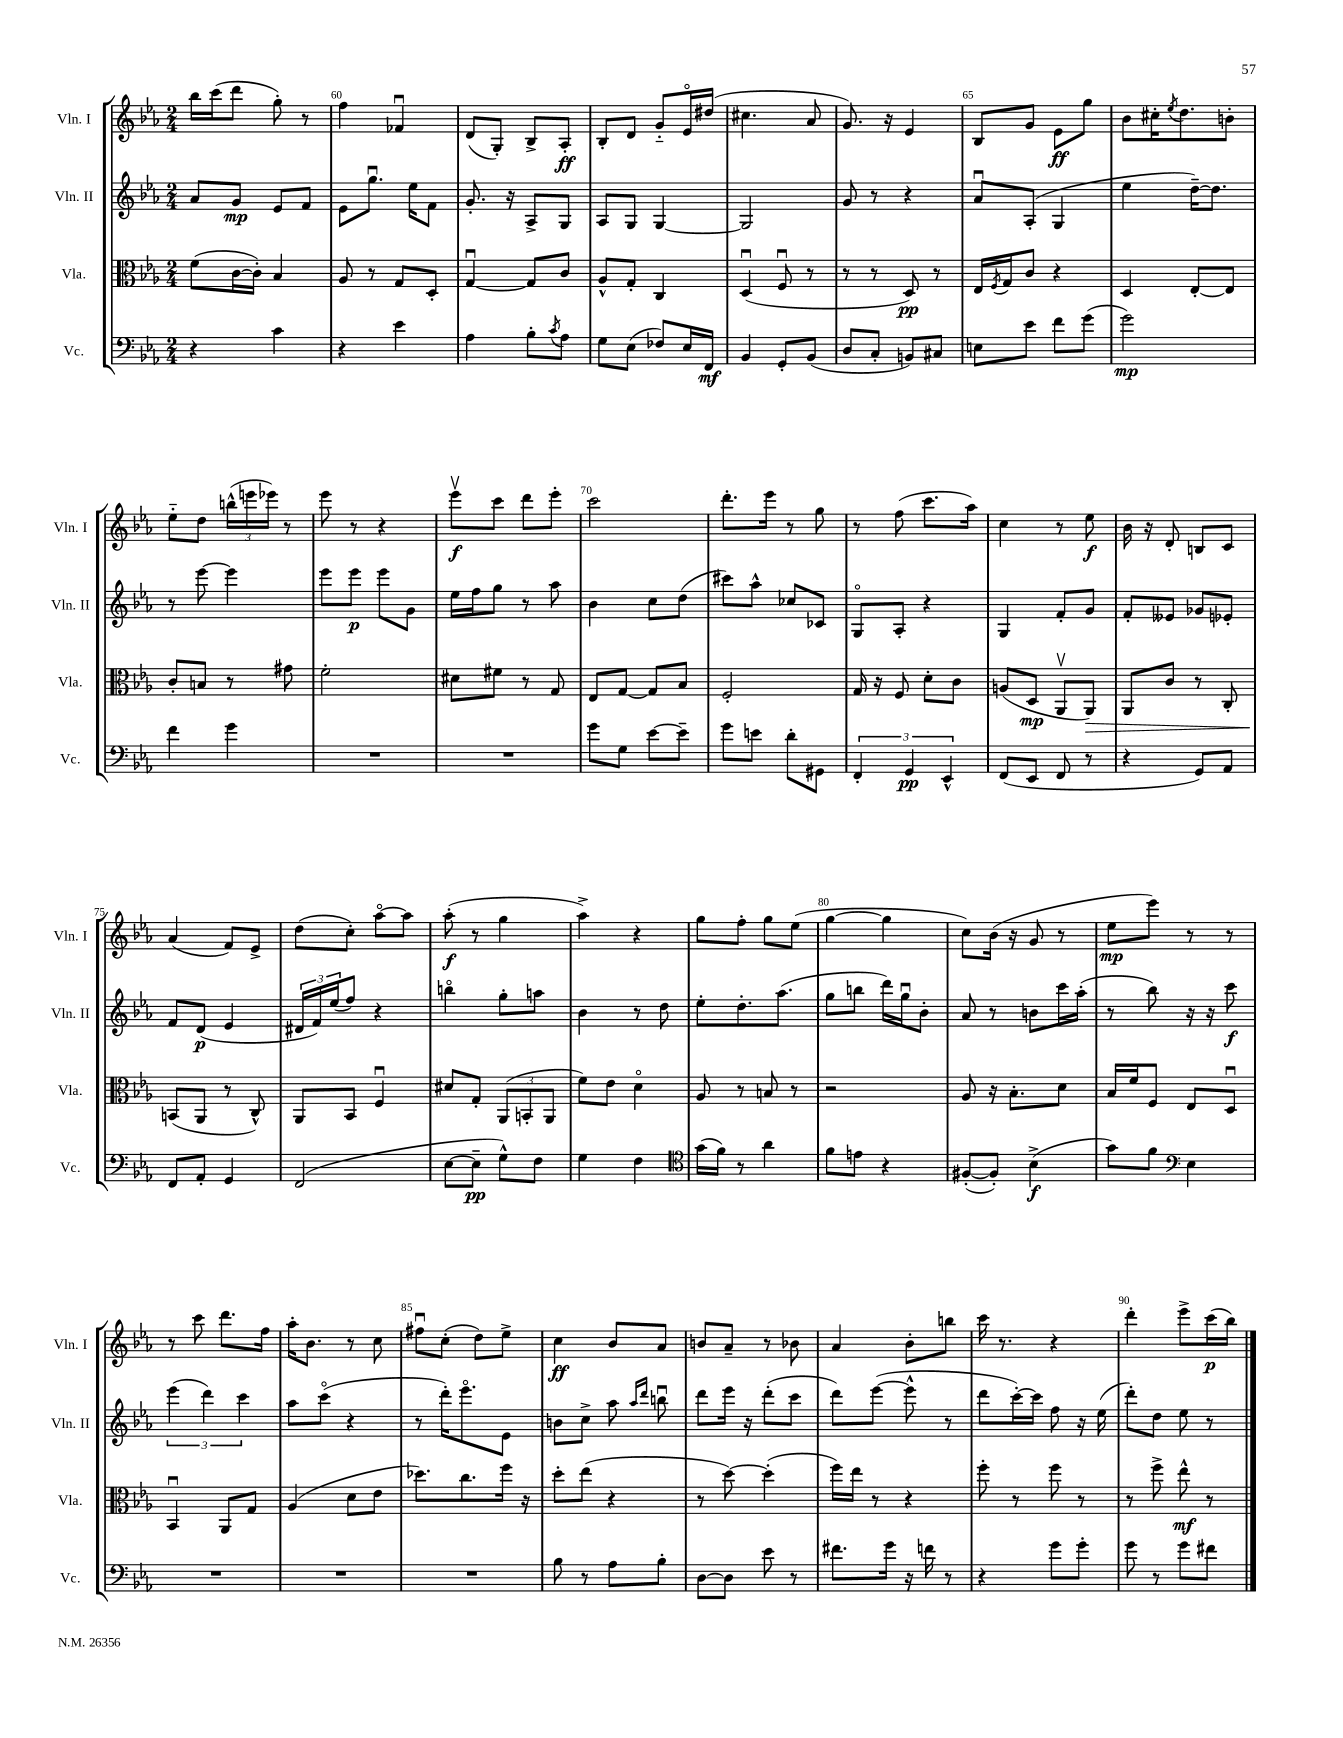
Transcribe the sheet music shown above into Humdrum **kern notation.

**kern	**kern	**kern	**kern
*staff4	*staff3	*staff2	*staff1
*clefF4	*clefC3	*clefG2	*clefG2
*k[b-e-a-]	*k[b-e-a-]	*k[b-e-a-]	*k[b-e-a-]
*M2/4	*M2/4	*M2/4	*M2/4
4r	(8f	8a-	16bb-
.	.	.	(16ccc
.	[16c	8g	8ddd
.	16c'])	.	.
4c	4B-	8e-	8gg')
.	.	8f	8r
=	=	=	=
4r	8A-	8e-	4ff
.	8r	8.ggu	.
4e-	8G	.	4f-u
.	.	16ee-	.
.	8D'	8f	.
=	=	=	=
4A-	[4Gu	8.g'	(8d
.	.	.	8G')
.	.	16r	.
8B-'	8G]	8A-^	8B-^
8qc	.	.	.
8A-	8c	8G	8A-'
=	=	=	=
8G	8A-^^	8A-	8B-'
(8E-	8G'	8G	8d
8F-)	4C	[4G	8g'~
16E-	.	.	16e-o
16FF	.	.	(16dd#
=	=	=	=
4BB-	(4Du	2G]	4.cc#
8GG'	8Fu	.	.
(8BB-	8r	.	8a-
=	=	=	=
8D	8r	8g	8.g)
8C'	8r	8r	.
.	.	.	16r
8BB)	8D)	4r	4e-
8C#	8r	.	.
=	=	=	=
8E	16E-	8a-u	8B-
.	8qF	.	.
.	16G	.	.
8e-	8c	(8A-'	8g
8f	4r	4G	8e-
(8g	.	.	8gg
=	=	=	=
2g)	4D	4ee-	8b-
.	.	.	16cc#'
.	.	.	8qee-
.	.	.	8.dd
.	[8E-'	[16dd~)	.
.	.	8.dd]	.
.	8E-]	.	8b'
=	=	=	=
4f	8c'	8r	8ee-'~
.	8B	[8eee-	8dd
4g	8r	4eee-]	(24bb^^
.	.	.	24eee
.	.	.	24eee-)
.	8g#	.	8r
=	=	=	=
2r	2f'	8eee-	8eee-
.	.	8eee-	8r
.	.	8eee-	4r
.	.	8g	.
=	=	=	=
2r	8d#	16ee-	8eee-v
.	.	16ff	.
.	8f#	8gg	8ccc
.	8r	8r	8ddd
.	8G	8aa-	8eee-'
=	=	=	=
8g	8E-	4b-	2ccc
8G	[8G	.	.
[8e-	8G]	8cc	.
8e-~]	8B-	(8dd	.
=	=	=	=
8g	2F'	8ccc#)	8.ddd'
8e	.	8aa-^^	.
.	.	.	16eee-
8d'	.	8cc-	8r
8GG#	.	8c-	8gg
=	=	=	=
6FF'	16G	8Go	8r
.	16r	.	.
.	8F	8A-'	(8ff
6GG	.	.	.
.	8d'	4r	8.ccc
6EE-^^	.	.	.
.	8c	.	.
.	.	.	16aa-)
=	=	=	=
(8FF	(8A	4G	4cc
8EE-	8D	.	.
8FF	8AA-v	8f'	8r
8r	8AA-)	8g	8ee-
=	=	=	=
4r	8AA-	8f'	16b-
.	.	.	16r
.	8c	8e--	8d'
8GG)	8r	8g-	8B
8AA-	8C'	8e-'	8c
=	=	=	=
8FF	(8BB	8f	(4a-
8AA-'	8AA-	(8d	.
4GG	8r	4e-	8f)
.	8C^^)	.	8e-^
=	=	=	=
(2FF	8AA-	24d#	(8dd
.	.	24f)	.
.	.	(24ee-	.
.	8BB-	8ff)	8cc')
.	4Fu	4r	[8aa-o
.	.	.	8aa-]
=	=	=	=
[8E-	8d#	4bbo	(8aa-'
8E-~]	8G'	.	8r
8G^^)	(12AA-	8gg'	4gg
.	12BB'	.	.
8F	.	8aa	.
.	12AA-	.	.
=	=	=	=
4G	8f)	4b-	4aa-^)
.	8e-	.	.
4F	4do	8r	4r
.	.	8dd	.
=	=	=	=
*clefC4	*	*	*
(16g	8A-	8ee-'	8gg
16f)	.	.	.
8r	8r	8.dd'	8ff'
4a-	8B	.	8gg
.	.	(8.aa-	.
.	8r	.	(8ee-
=	=	=	=
8f	2r	8gg	[4gg
8e	.	8bb	.
4r	.	16ddd)	4gg]
.	.	16ggu	.
.	.	8b-'	.
=	=	=	=
([8F#'	8A-	8a-	8cc)
8F#'])	16r	8r	(16b-
.	8.B-'	.	16r
(4B-^	.	8b	8g
.	8d	16ccc	8r
.	.	(16aa-'	.
=	=	=	=
8g)	16B-	8r	8ee-
.	16f	.	.
8f	8F	8bb-)	8eee-)
*clefF4	*	*	*
4E-	8E-	16r	8r
.	.	16r	.
.	8Du	8ccc	8r
=	=	=	=
2r	4BB-u	(6eee-	8r
.	.	.	8ccc
.	.	6ddd)	.
.	8AA-	.	8.ddd
.	.	6ccc	.
.	8G	.	.
.	.	.	16ff
=	=	=	=
2r	(4A-	8aa-	16aa-'
.	.	.	8.b-
.	.	(8ccco	.
.	8d	4r	8r
.	8e-	.	8cc
=	=	=	=
2r	8.dd-)	8r	8ff#u
.	.	16ddd')	(8cc'
.	8.cc	8.eee-o	.
.	.	.	8dd)
.	16ff	8e-	8ee-^
.	16r	.	.
=	=	=	=
8B-	8dd'	8b	4cc
8r	(8ee-	8cc^	.
8A-	4r	8aa-	8b-
.	.	16qqaa-	.
.	.	16qqddd	.
8B-'	.	8bbu	8a-
=	=	=	=
[8D	8r	8ddd	8b
8D]	[8dd)	16eee-	8a-~
.	.	16r	.
8e-	(4dd']	(8ddd'	8r
8r	.	8ccc	8b-
=	=	=	=
8.f#	16ff)	8ddd)	4a-
.	16ee-	.	.
.	8r	([8eee-	.
16g	.	.	.
16r	4r	8eee-^^]	8b-'
16f	.	.	.
8r	.	8r	8bb
=	=	=	=
4r	8ff'	8ddd	16ccc
.	.	.	8.r
.	8r	[16ccc')	.
.	.	16ccc]	.
8g	8ff	8ff	4r
8g'	8r	16r	.
.	.	(16ee-	.
=	=	=	=
8g	8r	8ddd')	4ddd'
8r	8ff^	8dd	.
8g	8ee-^^	8ee-	8eee-^
8f#	8r	8r	(16ccc
.	.	.	16bb-)
==	==	==	==
*-	*-	*-	*-
